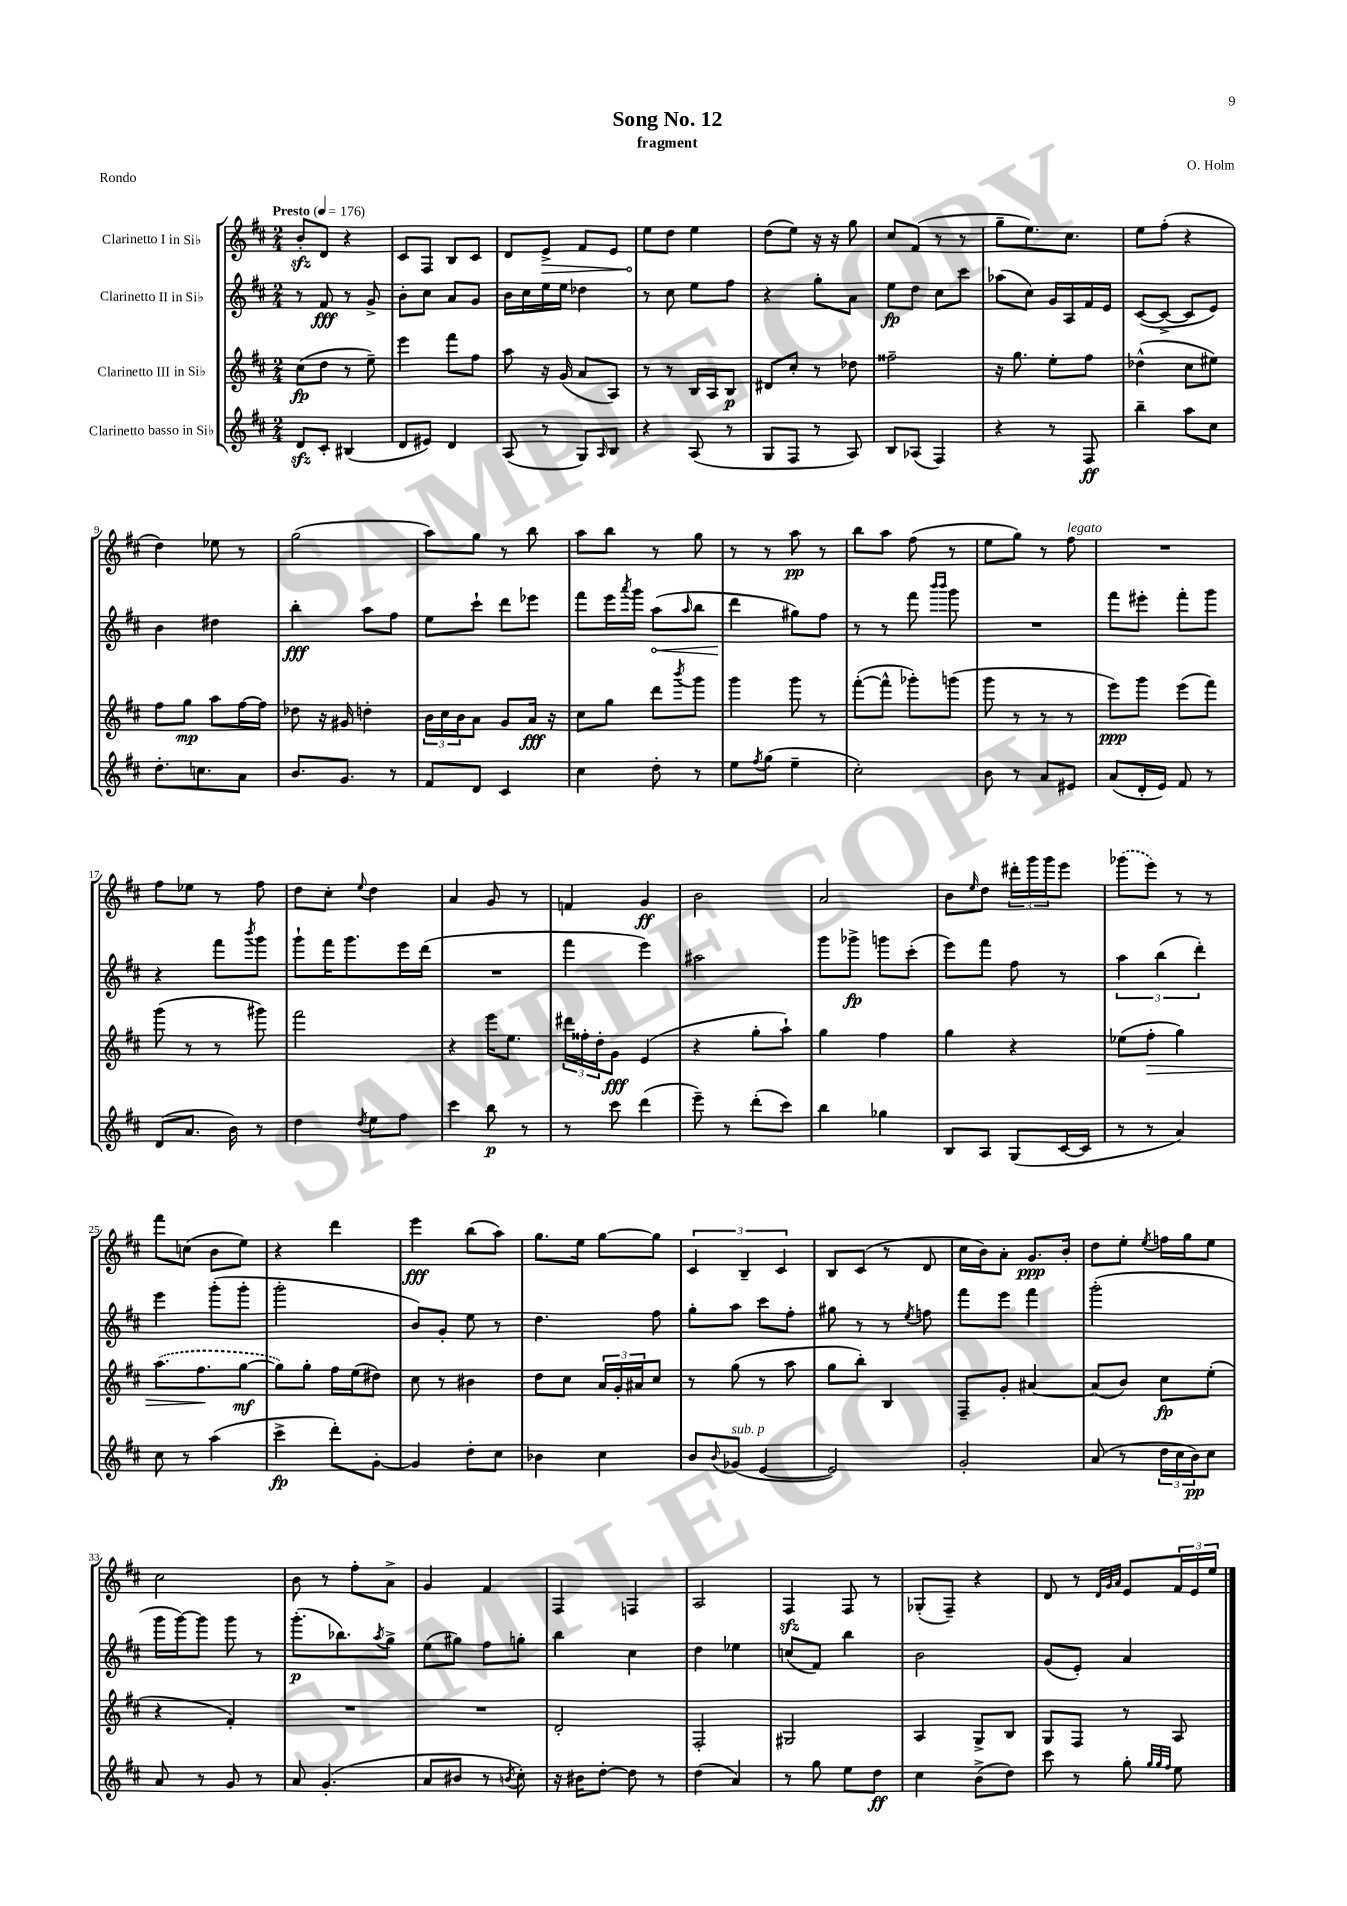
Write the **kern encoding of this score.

**kern	**dynam	**kern	**dynam	**kern	**dynam	**kern	**dynam
*part4	*part4	*part3	*part3	*part2	*part2	*part1	*part1
*staff4	*staff4	*staff3	*staff3	*staff2	*staff2	*staff1	*staff1
*I"Clarinetto basso in Si♭	*	*I"Clarinetto III in Si♭	*	*I"Clarinetto II in Si♭	*	*I"Clarinetto I in Si♭	*
*clefG2	*	*clefG2	*	*clefG2	*	*clefG2	*
*k[f#c#]	*	*k[f#c#]	*	*k[f#c#]	*	*k[f#c#]	*
*M2/4	*	*M2/4	*	*M2/4	*	*M2/4	*
*MM176	*	*MM176	*	*MM176	*	*MM176	*
=1	=1	=1	=1	=1	=1	=1	=1
!	!	!	!	!	!	!LO:TX:a:B:t=Presto	!
8dzz/L	.	(8cc#\L	fp	8r	.	8bzz'/L	.
8c#'/J	.	8dd\J	.	8f#/	fff	8d/J	.
(4B#X/	.	8r	.	8r	.	4r	.
.	.	8ee~\)	.	8g^/	.	.	.
=2	=2	=2	=2	=2	=2	=2	=2
8d/L	.	4eee\	.	8b'\L	.	8c#/L	.
8e#X/J)	.	.	.	8cc#\J	.	8F#/J	.
4d/	.	8fff#\L	.	8a/L	.	8B/L	.
.	.	8ff#\J	.	8g/J	.	8c#/J	.
=3	=3	=3	=3	=3	=3	=3	=3
(8A/	.	8aa\	.	16b\LL	.	8d/L	.
.	.	.	.	16cc#\	.	.	.
!	!	!	!	!	!	!	!LO:HP:b
8r	.	16r	.	16ee\	.	8e^/J	>
.	.	(16g/	.	16ee\JJ	.	.	.
8G/L)	.	8a/L	.	4dd-X\	.	8f#/L	.
16qqA/	.	.	.	.	.	.	.
8B/J	.	8A/J)	.	.	.	8e/J	.
=4	=4	=4	=4	=4	=4	=4	=4
4r	.	8r	.	8r	.	8ee\L	.
.	.	8r	.	8cc#\	.	8dd\J	]
(8A/	.	16B/LL	.	8ee\L	.	4ee\	.
.	.	16A/J	.	.	.	.	.
8r	.	8B/J	p	8ff#\J	.	.	.
=5	=5	=5	=5	=5	=5	=5	=5
8G/L	.	8d#X/L	.	4r	.	(8dd\L	.
8F#/J	.	8cc#'/J	.	.	.	8ee\J)	.
8r	.	8r	.	8gg'\L	.	16r	.
.	.	.	.	.	.	16r	.
8A/)	.	8dd-X\	.	8a\J	.	8gg\	.
=6	=6	=6	=6	=6	=6	=6	=6
8B/L	.	2ff##X~\	.	8ee\L	fp	8cc#/L	.
(8A-X/J	.	.	.	8dd\J	.	(8f#/J	.
4F#/)	.	.	.	8cc#\L	.	8r	.
.	.	.	.	8ccc#\J	.	8r	.
=7	=7	=7	=7	=7	=7	=7	=7
4r	.	16r	.	(8aa-X\L	.	8gg~\L	.
.	.	8.gg\	.	.	.	.	.
.	.	.	.	8cc#\J)	.	8.ee\)	.
8r	.	8ee'\L	.	16g/LL	.	.	.
.	.	.	.	16A/	.	8.cc#\J	.
8F#/	ff	8ff#\J	.	16f#/	.	.	.
.	.	.	.	16e/JJ	.	.	.
=8	=8	=8	=8	=8	=8	=8	=8
4bb~\	.	(4dd-X^^\	.	([8c#/L	.	8ee\L	.
.	.	.	.	8c#^/J_	.	(8ff#'\J	.
8aa\L	.	8cc#\L	.	8c#/L]	.	4r	.
8cc#\J	.	8ee#X\J)	.	8e/J)	.	.	.
!!LO:LB:g=z
=9	=9	=9	=9	=9	=9	=9	=9
8.dd'\L	.	8ff#\L	.	4b\	.	4dd\)	.
.	.	8gg\J	mp	.	.	.	.
8.ccn\	.	.	.	.	.	.	.
.	.	8aa\L	.	4dd#X\	.	8ee-X\	.
8a\J	.	[16ff#\L	.	.	.	8r	.
.	.	16ff#\JJ]	.	.	.	.	.
=10	=10	=10	=10	=10	=10	=10	=10
8.b/L	.	8dd-X\	.	4bb'\	fff	(2gg\	.
.	.	16r	.	.	.	.	.
8.g/J	.	16g#X/	.	.	.	.	.
.	.	4ddn'\	.	8aa\L	.	.	.
8r	.	.	.	8ff#\J	.	.	.
=11	=11	=11	=11	=11	=11	=11	=11
8f#/L	.	24b\LL	.	8ee\L	.	8aa\L)	.
.	.	24cc#\	.	.	.	.	.
.	.	24b\J	.	.	.	.	.
8d/J	.	8a\J	.	8ccc#`\J	.	8gg\J	.
4c#/	.	8g/L	.	8ddd\L	.	8r	.
.	.	16a/Jk	fff	8eee-X\J	.	8bb\	.
.	.	16r	.	.	.	.	.
=12	=12	=12	=12	=12	=12	=12	=12
4cc#\	.	8cc#\L	.	8fff#\L	.	8aa\L	.
.	.	8gg\J	.	16eee\L	.	8bb\J	.
.	.	.	.	8qaaa/	.	.	.
.	.	.	.	16ggg\JJ	.	.	.
!	!	!	!	!	!LO:HP:b	!	!
8dd'\	.	8ddd\L	.	(8aa\L	<	8r	.
.	.	8qbbb/	.	16qqaa/	.	.	.
8r	.	8ggg\J	.	8bb\J	.	8gg\	.
=13	=13	=13	=13	=13	=13	=13	=13
8ee\L	.	4ggg\	.	4ddd\	.	8r	.
8qff#/	.	.	.	.	.	.	.
(8gg\J	.	.	.	.	.	8r	.
4ee~\	.	8ggg\	.	8gg#X\L)	[	8aa\	pp
.	.	8r	.	8ff#\J	.	8r	.
=14	=14	=14	=14	=14	=14	=14	=14
2cc#'\)	.	([8fff#'\L	.	8r	.	8bb\L	.
.	.	8fff#^^\J]	.	8r	.	8aa\J	.
.	.	8ggg-X'\L)	.	8fff#\	.	(8ff#\	.
.	.	.	.	16qqbbb/LL	.	.	.
.	.	.	.	16qqbbb/JJ	.	.	.
.	.	(8gggn\J	.	8ggg\	.	8r	.
=15	=15	=15	=15	=15	=15	=15	=15
8b\	.	8ggg\	.	2r	.	8ee\L	.
8r	.	8r	.	.	.	8gg\J)	.
8a/L	.	8r	.	.	.	8r	.
!	!	!	!	!	!	!LO:TX:a:i:t=legato	!
8e#X/J	.	8r	.	.	.	8ff#\	.
=16	=16	=16	=16	=16	=16	=16	=16
(8a/L	.	8eee\L)	ppp	8fff#\L	.	2r	.
16d'/L	.	8ggg\J	.	8eee#X'\J	.	.	.
16e/JJ)	.	.	.	.	.	.	.
8f#/	.	(8eee\L	.	8fff#'\L	.	.	.
8r	.	8fff#\J)	.	8ggg\J	.	.	.
!!LO:LB:g=z
=17	=17	=17	=17	=17	=17	=17	=17
(8d/L	.	(8ggg\	.	4r	.	8ff#\L	.
8.a/J	.	8r	.	.	.	8ee-X\J	.
.	.	8r	.	8fff#\L	.	8r	.
16b\)	.	.	.	.	.	.	.
.	.	.	.	8qbbb/	.	.	.
8r	.	8ggg#X\)	.	8ggg\J	.	8ff#\	.
=18	=18	=18	=18	=18	=18	=18	=18
4dd\	.	2fff#\	.	8ggg`\L	.	8dd\L	.
.	.	.	.	16fff#\K	.	8cc#'\J	.
.	.	.	.	8.ggg\	.	.	.
8qdd/	.	.	.	.	.	8qqee/	.
8ee\L	.	.	.	.	.	4dd\	.
8ff#\J	.	.	.	16eee\L	.	.	.
.	.	.	.	(16ddd\JJ	.	.	.
=19	=19	=19	=19	=19	=19	=19	=19
4ccc#\	.	4r	.	2r	.	4a/	.
8bb\	p	16eee\KL	.	.	.	8g/	.
.	.	8.ee\J	.	.	.	.	.
8r	.	.	.	.	.	8r	.
=20	=20	=20	=20	=20	=20	=20	=20
8r	.	24ddd#X\LL	.	4fff#\	.	4fn/	.
.	.	24ff##X'\	.	.	.	.	.
.	.	24dd'\J	.	.	.	.	.
8ccc#\	.	8g\J	fff	.	.	.	.
(4ddd\	.	(4e/	.	4eee\)	.	4g/	ff
=21	=21	=21	=21	=21	=21	=21	=21
8eee~\)	.	4r	.	2aa#X\	.	2b\	.
8r	.	.	.	.	.	.	.
(8ddd'\L	.	8gg'\L	.	.	.	.	.
8ccc#\J)	.	8aa`\J)	.	.	.	.	.
=22	=22	=22	=22	=22	=22	=22	=22
4bb\	.	4gg\	.	8ggg\L	.	2a/	.
.	.	.	.	8ggg-X^\J	fp	.	.
4gg-X\	.	4ff#\	.	8gggn\L	.	.	.
.	.	.	.	(8ccc#'\J	.	.	.
=23	=23	=23	=23	=23	=23	=23	=23
8B/L	.	4gg\	.	8eee\L)	.	8b\L	.
.	.	.	.	.	.	16qqee/	.
8A/J	.	.	.	8fff#\J	.	8dd\J	.
(8G/L	.	4r	.	8ff#\	.	24ddd#X'\LL	.
.	.	.	.	.	.	24ggg\	.
.	.	.	.	.	.	24ggg\J	.
[16c#/L	.	.	.	8r	.	8eee\J	.
16c#/JJ]	.	.	.	.	.	.	.
=24	=24	=24	=24	=24	=24	=24	=24
8r	.	(8ee-X\L	.	6aa\	.	(8ggg-X\L	.
!	!	!	!LO:HP:b	!	!	!	!
8r	.	8ff#'\J	>	.	.	8eee\J)	.
.	.	.	.	(6bb\	.	.	.
4a/)	.	4gg\)	.	.	.	8r	.
.	.	.	.	6ddd'\)	.	.	.
.	.	.	.	.	.	8r	.
!!LO:LB:g=z
=25	=25	=25	=25	=25	=25	=25	=25
8cc#\	.	(8.aa\L	.	4eee\	.	8fff#\L	.
8r	.	.	.	.	.	(8ccn\J	.
.	.	8.ff#\	.	.	.	.	.
(4aa\	.	.	.	(8ggg'\L	.	8b\L	.
.	.	[8gg\J	] mf	8ggg'\J	.	8ee\J)	.
=26	=26	=26	=26	=26	=26	=26	=26
4ccc#^\	fp	8gg\L])	.	2ggg'\	.	4r	.
.	.	8gg'\J	.	.	.	.	.
8ddd'\L)	.	16ff#\LL	.	.	.	4ddd\	.
.	.	(16ee\J	.	.	.	.	.
[8g'\J	.	8dd#X\J)	.	.	.	.	.
=27	=27	=27	=27	=27	=27	=27	=27
4g/]	.	8cc#\	.	8b/L)	.	4eee\	fff
.	.	8r	.	8g'/J	.	.	.
8dd'\L	.	4b#X\	.	8ee\	.	(8bb\L	.
8cc#\J	.	.	.	8r	.	8aa\J)	.
=28	=28	=28	=28	=28	=28	=28	=28
4b-X\	.	8dd\L	.	4.dd\	.	8.gg\L	.
.	.	8cc#\J	.	.	.	.	.
.	.	.	.	.	.	16ee\Jk	.
4cc#\	.	24a/LL	.	.	.	[8gg\L	.
.	.	24g'/	.	.	.	.	.
.	.	24a#X/J	.	.	.	.	.
.	.	8cc#/J	.	8ff#\	.	8gg\J]	.
=29	=29	=29	=29	=29	=29	=29	=29
8b/L	.	8r	.	8gg'\L	.	6c#/	.
8qqb/	.	.	.	.	.	.	.
!LO:TX:a:i:t=sub. p	!	!	!	!	!	!	!
(8g-X/J	.	(8gg\	.	8aa\J	.	.	.
.	.	.	.	.	.	6B~/	.
[4e/	.	8r	.	8ccc#\L	.	.	.
.	.	.	.	.	.	6c#/	.
.	.	8aa\	.	8ff#'\J	.	.	.
=30	=30	=30	=30	=30	=30	=30	=30
2e/])	.	8gg\L	.	8gg#X\	.	8B/L	.
.	.	8bb'\J)	.	8r	.	(8c#/J	.
.	.	4B/	.	8r	.	8r	.
.	.	.	.	8qee/	.	.	.
.	.	.	.	8ffn\	.	8d/	.
=31	=31	=31	=31	=31	=31	=31	=31
2g'/	.	8F#~/L	.	8fff#\L	.	16cc#\LL	.
.	.	.	.	.	.	16b\J)	.
.	.	8g'/J	.	8eee\J	.	8a'\J	.
.	.	[4a#X/	.	4fff#\	.	8.g/L	ppp
.	.	.	.	.	.	16b'/Jk	.
=32	=32	=32	=32	=32	=32	=32	=32
(8a/	.	(8a#/L]	.	(2ggg'\	.	8dd\L	.
8r	.	8b/J)	.	.	.	8ee'\J	.
.	.	.	.	.	.	8qee/	.
24dd\LL	.	8cc#\L	fp	.	.	16ffn\LL	.
24cc#\	.	.	.	.	.	.	.
.	.	.	.	.	.	16gg\J	.
24b\J)	pp	.	.	.	.	.	.
8cc#\J	.	(8ee'\J	.	.	.	8ee\J	.
!!LO:LB:g=z
=33	=33	=33	=33	=33	=33	=33	=33
8a/	.	4r	.	16ggg\LL	.	2cc#\	.
.	.	.	.	[16ggg\J)	.	.	.
8r	.	.	.	8ggg\J]	.	.	.
8g/	.	4f#'/)	.	8ggg\	.	.	.
8r	.	.	.	8r	.	.	.
=34	=34	=34	=34	=34	=34	=34	=34
8a/	.	2r	.	(8.ggg'\L	p	8b\	.
(4.g'/	.	.	.	.	.	8r	.
.	.	.	.	8.bb-X\)	.	.	.
.	.	.	.	.	.	8ff#'\L	.
.	.	.	.	8qaa/	.	.	.
.	.	.	.	8gg^\J	.	8a^\J	.
=35	=35	=35	=35	=35	=35	=35	=35
8a/L	.	2r	.	(8ee\L	.	4g/	.
8b#X/J	.	.	.	8gg#X\J)	.	.	.
8r	.	.	.	8ff#\L	.	4f#/	.
8qbn/	.	.	.	.	.	.	.
8cc#'\)	.	.	.	8ggn'\J	.	.	.
=36	=36	=36	=36	=36	=36	=36	=36
16r	.	2d'/	.	4bb\	.	4F#/	.
16b#X\KL	.	.	.	.	.	.	.
[8dd'\J	.	.	.	.	.	.	.
8dd\]	.	.	.	4cc#\	.	4Fn/	.
8r	.	.	.	.	.	.	.
=37	=37	=37	=37	=37	=37	=37	=37
(4dd\	.	2F#'/	.	4dd\	.	2A/	.
4a/)	.	.	.	4ee-X\	.	.	.
=38	=38	=38	=38	=38	=38	=38	=38
8r	.	2G#X/	.	(8ccn/L	.	4F#zz/	.
8gg\	.	.	.	8f#/J)	.	.	.
8ee\L	.	.	.	4bb\	.	8F#/	.
8dd\J	ff	.	.	.	.	8r	.
=39	=39	=39	=39	=39	=39	=39	=39
4cc#\	.	4A/	.	2b\	.	(8G-X'/L	.
.	.	.	.	.	.	8F#~/J)	.
(8b^\L	.	8G^/L	.	.	.	4r	.
8dd\J)	.	8B/J	.	.	.	.	.
=40	=40	=40	=40	=40	=40	=40	=40
8ccc#\	.	8G/L	.	(8g/L	.	8d/	.
8r	.	8F#/J	.	8e'/J)	.	8r	.
.	.	.	.	.	.	32qqd/LLL	.
.	.	.	.	.	.	32qqg/	.
.	.	.	.	.	.	32qqa/JJJ	.
8gg'\	.	8r	.	4a/	.	8e/L	.
32qqgg/LLL	.	.	.	.	.	.	.
32qqgg/	.	.	.	.	.	.	.
32qqff#/JJJ	.	.	.	.	.	.	.
8ee\	.	8A/	.	.	.	24f#/L	.
.	.	.	.	.	.	24e/	.
.	.	.	.	.	.	24ee/JJ	.
==	==	==	==	==	==	==	==
*-	*-	*-	*-	*-	*-	*-	*-
